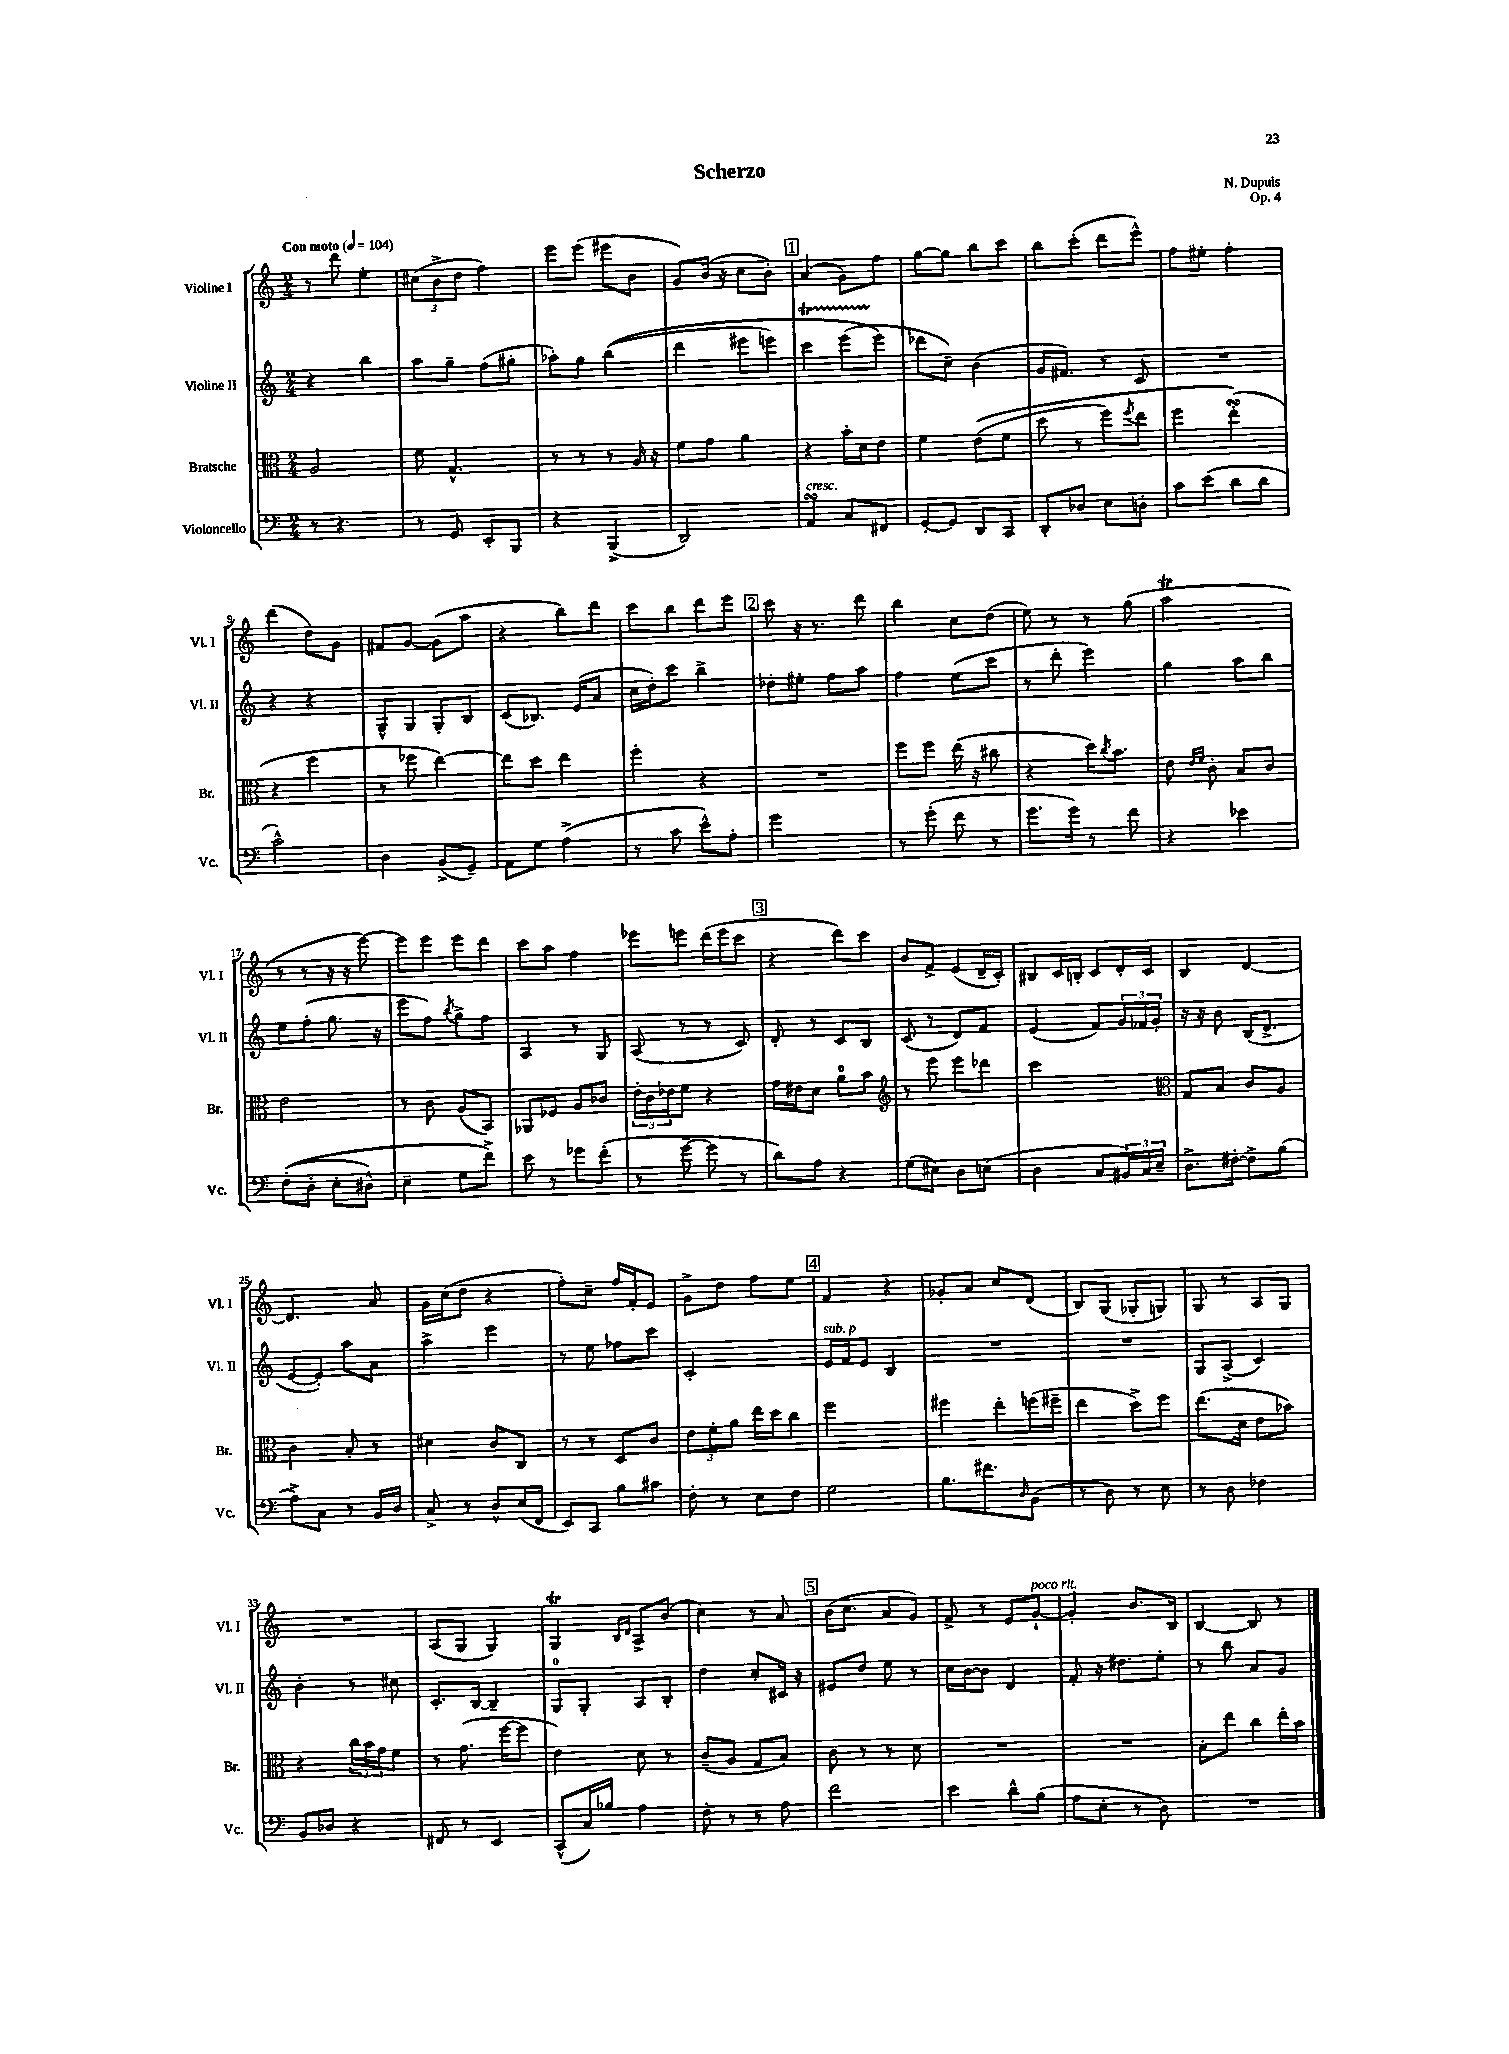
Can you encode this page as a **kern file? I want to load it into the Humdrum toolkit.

**kern	**kern	**kern	**kern
*part4	*part3	*part2	*part1
*staff4	*staff3	*staff2	*staff1
*I"Violoncello	*I"Bratsche	*I"Violine II	*I"Violine I
*I'Vc.	*I'Br.	*I'Vl. II	*I'Vl. I
*clefF4	*clefC3	*clefG2	*clefG2
*k[]	*k[]	*k[]	*k[]
*M2/4	*M2/4	*M2/4	*M2/4
*MM104	*MM104	*MM104	*MM104
=1	=1	=1	=1
!	!	!	!LO:TX:a:B:t=Con moto
8r	2A/	4r	8r
4.r	.	.	8ddd\
.	.	4bb\	4ee'\
=2	=2	=2	=2
8r	8f\	8aa\L	(12cc#X\L
.	.	.	12b^\
8GG/	4.G^^/	8gg~\J	.
.	.	.	12dd\J
8EE'/L	.	(8ff\L	4ff\)
8BBB/J	.	8gg#X'\J	.
=3	=3	=3	=3
4r	8r	8aa-X'\L)	8eee\L
.	8r	8gg\J	(8eee\J
(4BBB^/	8r	((4bb\	8eee#X\L
.	16A/	.	8b\J
.	16r	.	.
=4	=4	=4	=4
2DD/)	8f\L	4ddd\	8g/L)
.	8g\J	.	(16b/Jk
.	.	.	16r
.	4a\	8eee#X\L	8cc\L
.	.	8eeen\J)	8b'\J)
!!LO:REH:place=s1:t=1
=5	=5	=5	=5
!LO:TX:a:i:t=cresc.	!	!	!
4AAsSSS/	4r	4cccT\	(4a/
8C/L	16b'\LL	(8eeeTTT\L	8g\L)
.	16d\J	.	.
8FF#X/J	8e\J	8eee\J)	8ff\J
=6	=6	=6	=6
[8GG'/L	4f\	8ddd-X\L	[8gg\L
8GG/J]	.	8cc~\J)	8gg\J]
8DD/L	((8e\L	(4b\	8bb\L
8CC/J	8f\J	.	8ccc\J
=7	=7	=7	=7
8DD'/L	8dd\	16g/KL	8bb\L
.	.	8.f#X/J)	.
8D-X/J	8r	.	(8ccc'\J
8E\L	8ff\L)	8r	8ddd\L
.	8qff/	.	.
8Dn'\J	8ee\J	8c/	8eee^^\J)
=8	=8	=8	=8
8c\L	4ff\	2r	8ff\L
(8e\J	.	.	8ee#X'\J
8d\L	(4eesSsS'\)	.	4ff'\
8d\J	.	.	.
!!LO:LB:g=z
=9	=9	=9	=9
2c^^\)	4r	4r	(4ddd\
.	4ff\	4r	8dd\L)
.	.	.	8g\J
=10	=10	=10	=10
4D\	8r	8G^^/L	8f#X/L
.	8ff-X\	8G/J	[8g/J
(8BB^/L	[4ee\)	8G'/L	(8g\L]
8GG~/J)	.	8B/J	8aa\J
=11	=11	=11	=11
8AA\L	8ee\L]	(8c/L	4r
8G\J	8dd\J	8.B-X/J)	.
(4A^\	4ee\	.	8bb\L)
.	.	(16e/KL	.
.	.	8a/J	8ddd\J
=12	=12	=12	=12
8r	4ff'\	16cc\LL	8ccc\L
.	.	16dd'\J)	.
8c\	.	8ccc\J	8bb\J
8e^^\L)	4r	4bb^\	8ddd\L
8A'\J	.	.	8eee\J
!!LO:REH:place=s1:t=2
=13	=13	=13	=13
2g\	2r	8dd-X'\L	8ccc\
.	.	8ee#X'\J	16r
.	.	.	8.r
.	.	8ff\L	.
.	.	8aa\J	8ddd\
=14	=14	=14	=14
8r	8ff\L	4ff\	4bb\
(8g'\	8ff\J	.	.
8f\	(16ee\	(8ee\L	8cc\L
.	16r	.	.
8r	8cc#X\	8ccc\J	(8dd\J
=15	=15	=15	=15
8.g\L	4r	8r	8ee\)
.	.	8ddd'\	8r
16g\Jk)	.	.	.
8r	16dd\KL)	4eee\)	8r
.	8qcc/	.	.
.	8.b\J	.	.
8f\	.	.	(8gg\
=16	=16	=16	=16
4r	8e\	4gg\	2aaT\
.	16qqe/LL	.	.
.	16qqf/JJ	.	.
.	8c'\	.	.
4e-X\	8B/L	8aa\L	.
.	8c/J	8bb\J	.
!!LO:LB:g=z
=17	=17	=17	=17
((8F'\L	2e\	8ee\L	8r
8D'\J	.	(8ff'\J	8r
8E'\L	.	8.gg\	16r
.	.	.	16r
8D#X^^\J)	.	.	[8eee\)
.	.	16r	.
=18	=18	=18	=18
4E~\	8r	8eee\L	8eee\L]
.	8c\	8ff\J)	8eee\J
.	.	8qbb/	.
8G\L	(8A/L	8gg^\L	8eee\L
8f^\J)	8BB/J)	8ff\J	8ddd\J
=19	=19	=19	=19
8e\	8AA-X/L	4A/	8ccc\L
8r	8F-X/J	.	8aa\J
8g-X\L	8A/L	8r	4ff\
(8f'\J	8c-X/J	8G/	.
=20	=20	=20	=20
8r	24e'\LL	(8A/	8eee-X\L
.	24c\	.	.
.	24e-X\J	.	.
[8g~\	8f\J	8r	8eeen\J
8g\]	4r	8r	(16ddd\LL
.	.	.	16eee\J
8r	.	8c/)	8ccc\J
!!LO:REH:place=s1:t=3
=21	=21	=21	=21
8d\L)	16g\LL	8d'/	4r
.	16e#X\J	.	.
8A\J	8d\J	8r	.
4r	8a\L	8c/L	8ddd\L)
.	8b\J	8B/J	8ccc\J
=22	=22	=22	=22
*	*clefG2	*	*
(8G\L	8r	(8c/	8b/L
8E#X\J)	8eee\	8r	8f^/J
8D\L	8eee\L	8d/L)	(8e/L
(8En\J	8ddd-X\J	8f/J	16d~/L
.	.	.	16c'/JJ)
=23	=23	=23	=23
4D\	2ccc\	(4e/	8B#X/L
.	.	.	16c/L
.	.	.	16Bn'/JJ
8C/L	.	8f/L)	8c/L
24BB#X/L)	.	24g/L	16d'/L
24C/	.	24f-X/	.
.	.	.	16c/JJ
24E~/JJ	.	24g'/JJ	.
=24	=24	=24	=24
*	*clefC3	*	*
8.D^\L	8G/L	16r	4B/
.	.	16r	.
.	8B/J	8b\	.
[16F#X'\Jk	.	.	.
8F#^\L]	8c/L	(16B/KL	[4d/
.	.	8.d^/J	.
(8B\J	8A/J	.	.
!!LO:LB:g=z
=25	=25	=25	=25
8A^\L)	4c\	[8e/L	4.d/]
8C\J	.	8e'/J])	.
8r	8B'/	8aa\L	.
16BB/LL	8r	8a\J	8a/
16D/JJ	.	.	.
=26	=26	=26	=26
8C^/	4d#X\	4aa^\	16g\LL
.	.	.	(16cc\J
8r	.	.	8dd\J
8D^^/L	8c/L	4eee\	4r
(16E/L	8C/J	.	.
16FF/JJ	.	.	.
=27	=27	=27	=27
8EE/L)	8r	8r	8ff'\L)
8CC/J	8r	8ee\	8cc~\J
8B\L	8D/L	8ff-X\L	16ff/LL
.	.	.	16f'/J
8c#X\J	8c/J	8ccc\J	8e/J
=28	=28	=28	=28
8F'\	12e\L	2c'/	8g^\L
.	12f'\	.	.
8r	.	.	8dd\J
.	12a\J	.	.
8E\L	16ee\LL	.	8ff\L
.	16dd\J	.	.
8F\J	8cc\J	.	8ee\J
!!LO:REH:place=s1:t=4
=29	=29	=29	=29
!	!	!LO:TX:a:i:t=sub. p	!
2G\	2ff\	16e/LL	4f/
.	.	16f/J	.
.	.	8e/J	.
.	.	4B/	4r
=30	=30	=30	=30
8.B\L	4ff#X\	2r	8g-X'/L
.	.	.	8a/J
8.f#X\	.	.	.
.	8ee'\L	.	8cc/L
16qqD/	.	.	.
(8BB\J	(16ffn\L	.	(8d/J
.	16ff#X~\JJ	.	.
=31	=31	=31	=31
8r	4ee\	2r	8B/L)
8D\)	.	.	(8G/J
8r	8dd^\L)	.	8G-X'/L
8E\	8ff\J	.	8Gn/J)
=32	=32	=32	=32
8r	(8.ee\L	8G/L	8G/
8D\	.	(8A^/J	8r
.	16d\Jk	.	.
4F-X\	8e\L	4c/)	8A/L
.	8b-X\J)	.	8G/J
!!LO:LB:g=z
=33	=33	=33	=33
8BB/L	4r	4b'\	2r
8D-X/J	.	.	.
4r	24cc\LL	8r	.
.	24b\	.	.
.	24g\J	.	.
.	8f\J	8cc#X\	.
=34	=34	=34	=34
8FF#X/	8r	8.c'/L	(8A/L
8r	(8.g\	.	8G/J
.	.	[16B/Jk	.
4EE/	.	4B~/]	4G/)
.	[16ff\KL	.	.
.	8ff\J]	.	.
=35	=35	=35	=35
(8CC^^/L	4e\)	8G/L	4GT/
16C/L)	.	8G'/J	.
16B-X/JJ	.	.	.
.	.	.	16qqB/LL
.	.	.	16qqd/JJ
4A\	8d\	8A/L	8A^/L
.	8r	8B'/J	(8b/J
=36	=36	=36	=36
8F'\	(8c~/L	4dd\	4cc\)
8r	8A/J	.	.
8r	8G/L	8cc'/L	8r
8A\	8B/J)	16c#X/Jk	8a/
.	.	16r	.
!!LO:REH:place=s1:t=5
=37	=37	=37	=37
2f\	8c\	8e#X/L	(16b\KL
.	.	.	8.cc\J
.	8r	8dd/J	.
.	8r	8ee\	8a/L
.	8d\	8r	8g/J)
=38	=38	=38	=38
4e\	2r	16cc\LL	8f^/
.	.	[16b\J	.
.	.	8b\J]	8r
8d^^\L	.	4d/	8e/L
!	!	!	!LO:TX:a:i:t=poco rit.
(8B\J	.	.	[8g`/J
=39	=39	=39	=39
8A\L	2r	8f'/	4g'/]
8E'\J	.	16r	.
.	.	8.dd#X\L	.
8r	.	.	8.b/L
8D\)	.	8ee'\J	.
.	.	.	16B/Jk
=40	=40	=40	=40
2r	8B'\L	8r	[4B/
.	8ee\J	8bb\	.
.	8cc\L	8a/L	8B/]
.	16ee'\L	8g/J	8r
.	16b\JJ	.	.
==	==	==	==
*-	*-	*-	*-
